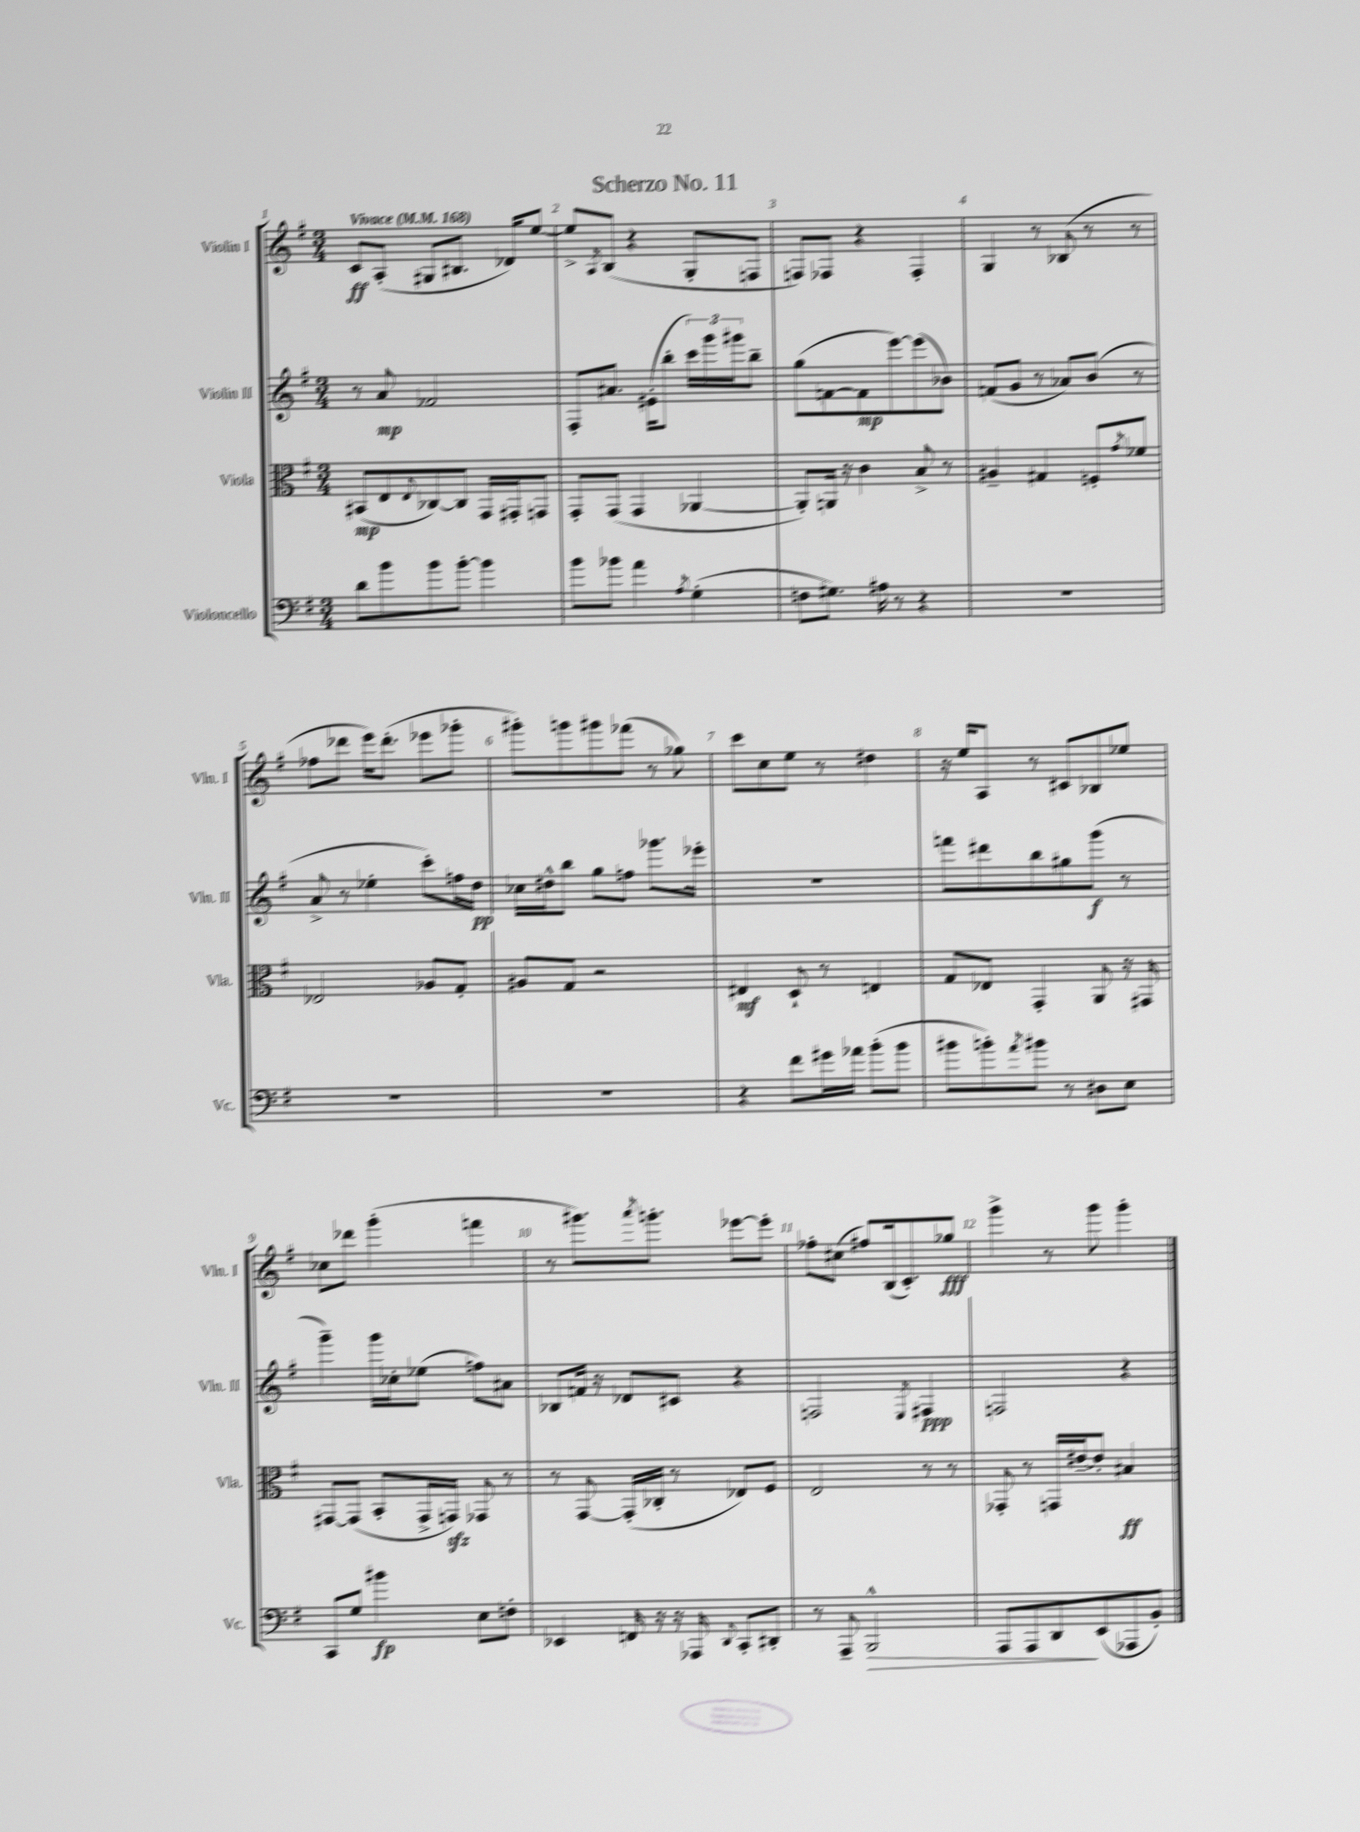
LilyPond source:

\header { title = "Scherzo No. 11" }
<<
\new StaffGroup <<
\new Staff = "s0" \with { instrumentName = "Violin I" shortInstrumentName = "Vln. I" } {
    \clef treble \key g \major \numericTimeSignature \time 3/4 \tempo "Vivace" 4 = 168
    c'8\ff a8-.( gis8 bis8. des'16) e''8~ |
    e''8-> \acciaccatura { a8 } b8( r4 g8-. f8 |
    f8) fes8 r4 fes4-. |
    g4 r8 bes8( r8 r8 |
    fes''8 des'''8 e'''16) des'''8.-.( ees'''8 ges'''8-. |
    gis'''8-.) g'''8 gis'''8 fes'''8( r8 ges''8) |
    c'''8 c''8 e''8 r8 dis''4 |
    r16 e''16 a8 r8 cis'8 bes8 ees''8 |
    ces''8 des'''8 g'''4-.( f'''4 |
    r8 gis'''8.) \acciaccatura { a'''8 } g'''8.-. ees'''8~ ees'''8-. |
    fes''8-. cis''8( fis''8) b16( c'8.-.) ges''8\fff |
    g'''4-> r8 g'''8 g'''4-. \bar "|." |
}
\new Staff = "s1" \with { instrumentName = "Violin II" shortInstrumentName = "Vln. II" } {
    \clef treble \key g \major \numericTimeSignature \time 3/4
    r8 a'8\mp fes'2 |
    fis8-. ais'8. eis'16-.( b''8-. \tuplet 3/2 { c'''16) g'''16 gis'''16 } b''8-- |
    g''8( f'8~ f'8\mp e'''8~) e'''8( bes'8) |
    f'8( g'8 r8 aes'8) b'8( r8 |
    a'8-> r8 ees''4-. c'''8-.) f''16 d''16\pp |
    ces''16 dis''16-^ b''8 g''8 f''8 ges'''8. ees'''16-. |
    R2. |
    f'''8 dis'''8 b''8 gis''8 g'''8\f( r8 |
    g'''4--) g'''16 ces''16-. ees''8( f''8) ais'8 |
    bes8 f'16 r16 des'8 cis'8 r4 |
    f2 \acciaccatura { e8 } fis4\ppp |
    f2 r4 \bar "|." |
}
\new Staff = "s2" \with { instrumentName = "Viola" shortInstrumentName = "Vla." } {
    \clef alto \key g \major \numericTimeSignature \time 3/4
    bis,8\mp( e8 \appoggiatura { e8 } ces8~) ces8 g,16 gis,16-. g,8 |
    g,8-. g,8( g,4 aes,4~ |
    aes,8-.) a,16 r16 c'4 b8-> r8 |
    ais4-- gis4 f8-. \acciaccatura { g'8 } fes'8 |
    ees2 aes8 g8-. |
    ais8 g8 r2 |
    eis4\mf d8-! r8 e4 |
    g8 ees8 g,4-. a,8 r16 gis,16 |
    gis,8~ gis,8( b,8-. gis,16-> g,16\sfz) ges,8 r8 |
    r8 g,8~ g,16-.( ces16-. r8 ees8) fis8 |
    e2 r8 r8 |
    ges,8-. r8 g,16 eis'16~-- eis'8-. bis4\ff \bar "|." |
}
\new Staff = "s3" \with { instrumentName = "Violoncello" shortInstrumentName = "Vc." } {
    \clef bass \key g \major \numericTimeSignature \time 3/4
    d'8 b'8 b'8 b'8~-. b'4 |
    b'8 bes'8 a'4 \acciaccatura { a8 } g4-.( |
    f8 gis8.) ais16 r8 r4 |
    R2. |
    R2. |
    R2. |
    r4 fis'8 gis'16 aes'16 b'8-.( b'8 |
    bis'8 b'8-.) \acciaccatura { a'8 } bis'8 r8 dis8 e8 |
    c,8 g8 bis'4\fp e8 f8-. |
    ees,4 f,16 r16 r16 aes,,16 \appoggiatura { d,8 } c,8-. dis,8-. |
    r8 a,,8-- b,,2-^\> |
    a,,8 a,,8 d,8\! e,8( aes,,8 b,8-.) \bar "|." |
}
>>
>>
\layout { \context { \Score \override BarNumber.break-visibility = ##(#f #t #t) barNumberVisibility = #all-bar-numbers-visible } }
